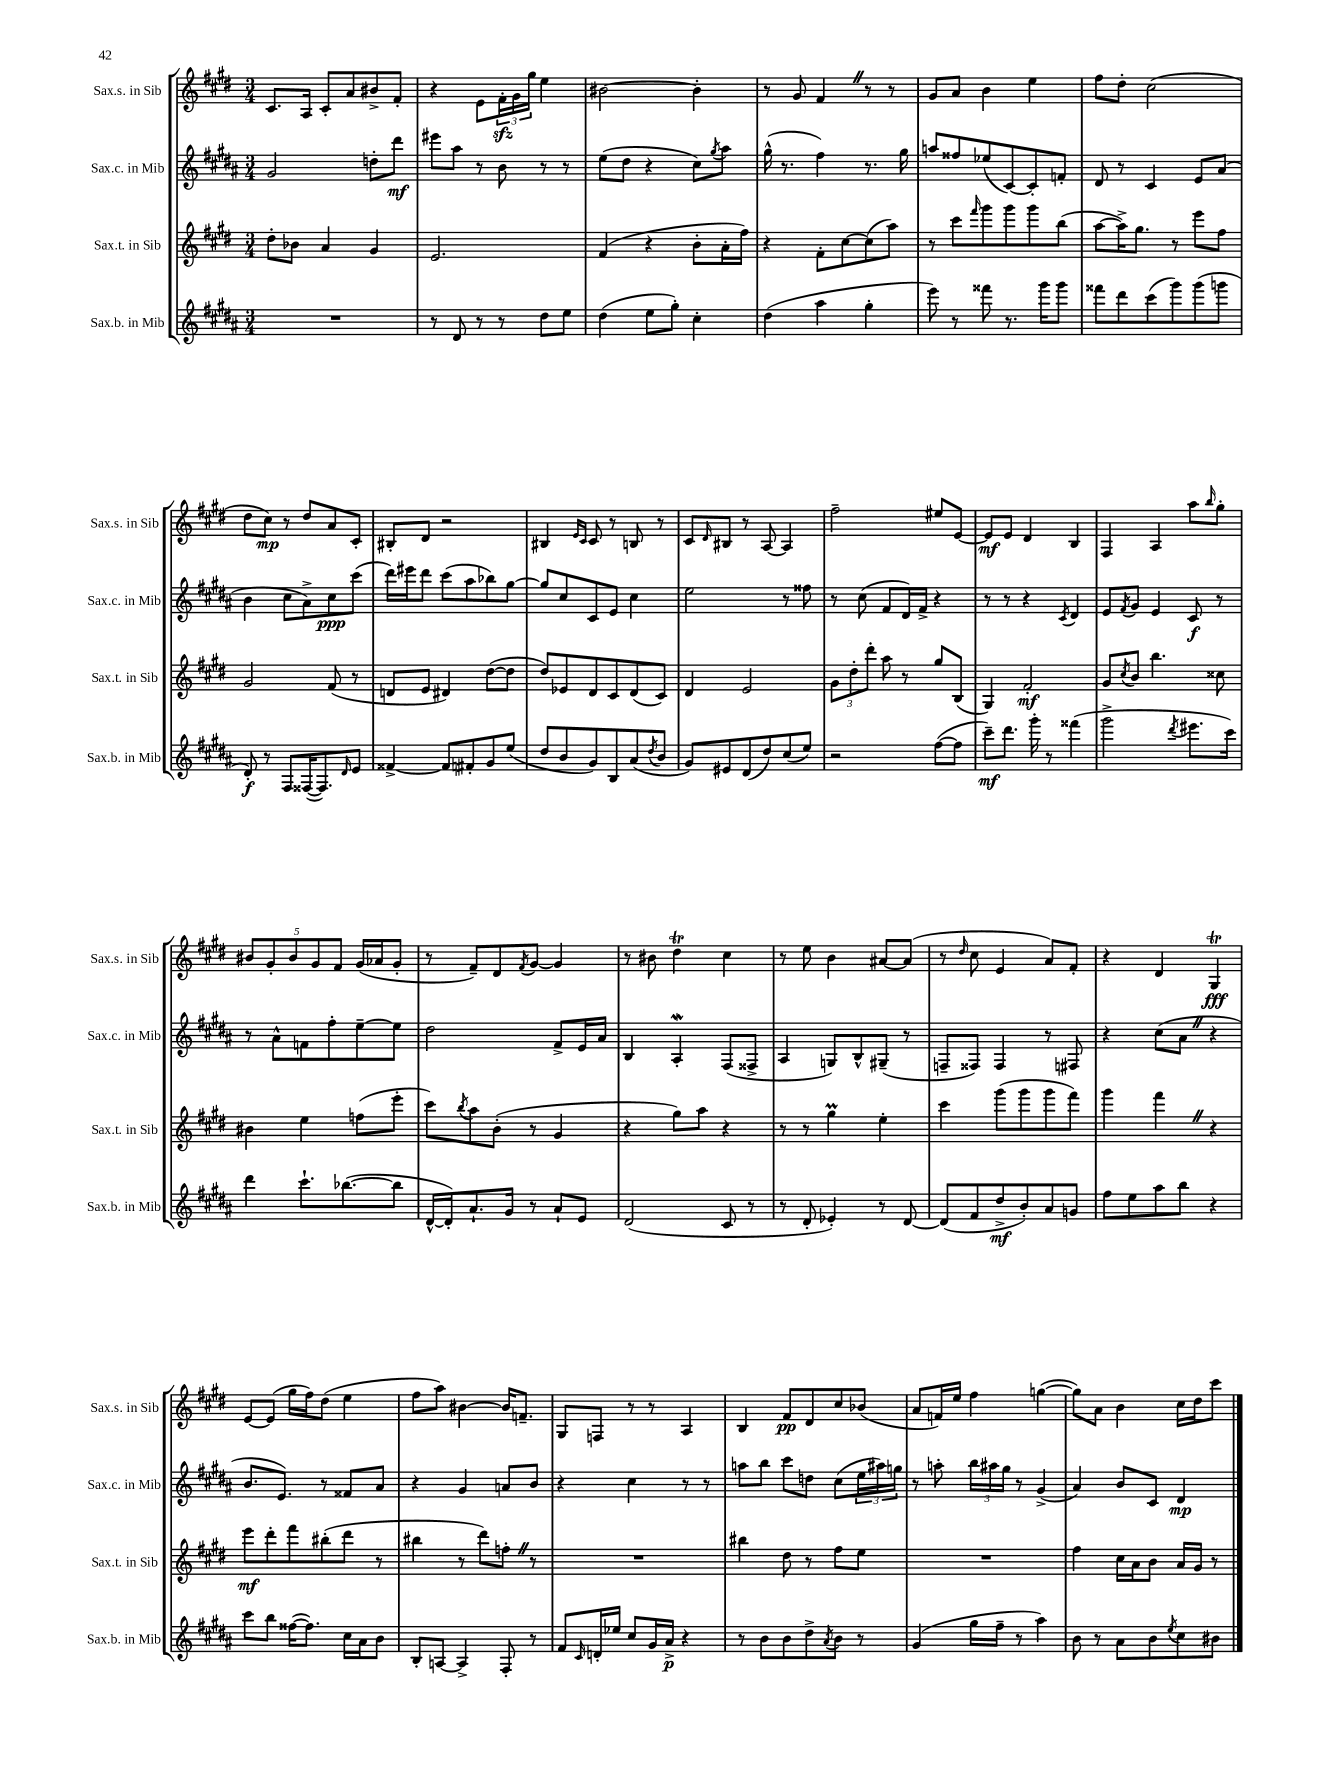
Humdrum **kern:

**kern	**dynam	**kern	**dynam	**kern	**dynam	**kern	**dynam
*part4	*part4	*part3	*part3	*part2	*part2	*part1	*part1
*staff4	*staff4	*staff3	*staff3	*staff2	*staff2	*staff1	*staff1
*I"Sax.b. in Mib	*	*I"Sax.t. in Sib	*	*I"Sax.c. in Mib	*	*I"Sax.s. in Sib	*
*I'Sax.b. in Mib	*	*I'Sax.t. in Sib	*	*I'Sax.c. in Mib	*	*I'Sax.s. in Sib	*
*clefG2	*	*clefG2	*	*clefG2	*	*clefG2	*
*k[f#c#g#d#a#]	*	*k[f#c#g#d#]	*	*k[f#c#g#d#a#]	*	*k[f#c#g#d#]	*
*M3/4	*	*M3/4	*	*M3/4	*	*M3/4	*
=20	=20	=20	=20	=20	=20	=20	=20
2.r	.	8dd#'\L	.	2g#/	.	8.c#/L	.
.	.	8b-X\J	.	.	.	.	.
.	.	.	.	.	.	16A/Jk	.
.	.	4a/	.	.	.	8c#'/L	.
.	.	.	.	.	.	8a/	.
.	.	4g#/	.	8ddn'\L	.	8b#X^/	.
.	.	.	.	8ddd#\J	mf	8f#'/J	.
=21	=21	=21	=21	=21	=21	=21	=21
8r	.	2.e/	.	8eee#X\L	.	4r	.
8d#/	.	.	.	8aa#\J	.	.	.
8r	.	.	.	8r	.	8e\L	.
8r	.	.	.	8b\	.	24f#zz'\L	.
.	.	.	.	.	.	24g#\	.
.	.	.	.	.	.	24gg#\JJ	.
8dd#\L	.	.	.	8r	.	4ee\	.
8ee\J	.	.	.	8r	.	.	.
=22	=22	=22	=22	=22	=22	=22	=22
(4dd#\	.	(4f#/	.	(8ee\L	.	[2b#X\	.
.	.	.	.	8dd#\J	.	.	.
8ee\L	.	4r	.	4r	.	.	.
8gg#'\J)	.	.	.	.	.	.	.
4cc#'\	.	8b'\L	.	8cc#\L)	.	4b#'\]	.
.	.	.	.	8qgg#/	.	.	.
.	.	16a'\L	.	8aa#\J	.	.	.
.	.	16ff#\JJ)	.	.	.	.	.
=23	=23	=23	=23	=23	=23	=23	=23
(4dd#\	.	4r	.	(16gg#^^\	.	8r	.
.	.	.	.	8.r	.	.	.
.	.	.	.	.	.	8g#/	.
4aa#\	.	8f#'\L	.	4ff#\)	.	4f#Z/	.
.	.	[8cc#\	.	.	.	.	.
4gg#'\	.	(8cc#\]	.	8.r	.	8r	.
.	.	8aa\J)	.	.	.	8r	.
.	.	.	.	16gg#\	.	.	.
=24	=24	=24	=24	=24	=24	=24	=24
8eee\)	.	8r	.	8aan/L	.	8g#/L	.
8r	.	8ccc#\L	.	8ff##X/	.	8a/J	.
.	.	16qqfff#/	.	.	.	.	.
8fff##X\	.	8ggg#\	.	(8ee-X/	.	4b\	.
8.r	.	8ggg#\	.	[8c#/)	.	.	.
.	.	8ggg#\	.	8c#'/]	.	4ee\	.
16ggg#\KL	.	.	.	.	.	.	.
8ggg#\J	.	(8bb\J	.	8fn'/J	.	.	.
=25	=25	=25	=25	=25	=25	=25	=25
8fff##X\L	.	[8aa\L	.	8d#/	.	8ff#\L	.
8ddd#\	.	16aa^\K])	.	8r	.	8dd#'\J	.
.	.	8.gg#\J	.	.	.	.	.
(8ccc#\	.	.	.	4c#/	.	(2cc#\	.
8ggg#\)	.	8r	.	.	.	.	.
(8ggg#\	.	8eee\L	.	8e/L	.	.	.
8gggn\J	.	8ff#\J	.	(8a#/J	.	.	.
!!LO:LB:g=z
=26	=26	=26	=26	=26	=26	=26	=26
8d#'/)	f	2g#/	.	4b\	.	8dd#\L	.
8r	.	.	.	.	.	8cc#\J)	mp
8F#/L	.	.	.	8cc#\L	.	8r	.
([16F##X/K	.	.	.	8a#^\)	.	8dd#/L	.
8.F##/])	.	.	.	.	.	.	.
.	.	(8f#/	.	8cc#\	ppp	8a/	.
16qqd#/	.	.	.	.	.	.	.
8e/J	.	8r	.	(8ccc#\J	.	8c#'/J	.
=27	=27	=27	=27	=27	=27	=27	=27
[4f##X^/	.	8dn/L	.	16ddd#\LL)	.	8B#X'/L	.
.	.	.	.	16eee#X\J	.	.	.
.	.	8e/J	.	8ddd#\J	.	8d#/J	.
8f##/L]	.	4d#X/)	.	(8ccc#\L	.	2r	.
8f#X'/	.	.	.	8aa#\	.	.	.
8g#/	.	([8dd#\L	.	8bb-X\)	.	.	.
(8ee/J	.	8dd#\J]	.	[8gg#\J	.	.	.
=28	=28	=28	=28	=28	=28	=28	=28
8dd#/L	.	8dd#/L)	.	8gg#/L]	.	4B#X/	.
8b/	.	8e-X/	.	8cc#/	.	.	.
.	.	.	.	.	.	16qqe/LL	.
.	.	.	.	.	.	16qqc#/JJ	.
8g#/)	.	8d#/	.	8c#/	.	8c#/	.
8B/	.	8c#/	.	8e/J	.	8r	.
(8a#/	.	(8d#/	.	4cc#\	.	8Bn/	.
8qdd#/	.	.	.	.	.	.	.
8b/J	.	8c#/J)	.	.	.	8r	.
=29	=29	=29	=29	=29	=29	=29	=29
8g#/L)	.	4d#/	.	2ee\	.	8c#/L	.
.	.	.	.	.	.	16qqd#/	.
8e#X/	.	.	.	.	.	8B#X/J	.
(8d#/	.	2e/	.	.	.	8r	.
8dd#/)	.	.	.	.	.	[8A/	.
(8cc#/	.	.	.	8r	.	4A/]	.
8ee/J)	.	.	.	8ff##X\	.	.	.
=30	=30	=30	=30	=30	=30	=30	=30
2r	.	12g#\L	.	8r	.	2ff#~\	.
.	.	12dd#'\	.	.	.	.	.
.	.	.	.	(8cc#\	.	.	.
.	.	12ddd#'\J	.	.	.	.	.
.	.	8aa\	.	8f#/L	.	.	.
.	.	8r	.	16d#/L)	.	.	.
.	.	.	.	16f#^/JJ	.	.	.
([8ff#\L	.	8gg#/L	.	4r	.	8ee#X/L	.
8ff#\J]	.	(8B/J	.	.	.	[8e/J	.
=31	=31	=31	=31	=31	=31	=31	=31
8ccc#~\L)	mf	4G#/)	.	8r	.	8e/L]	mf
8.ddd#\J	.	.	.	8r	.	8e/J	.
.	.	2f#'/	mf	4r	.	4d#/	.
16ggg#'\	.	.	.	.	.	.	.
8r	.	.	.	.	.	.	.
.	.	.	.	8qc#/	.	.	.
(4fff##X\	.	.	.	4d#/	.	4B/	.
=32	=32	=32	=32	=32	=32	=32	=32
2ggg#^\	.	8g#/L	.	8e/L	.	4F#/	.
.	.	8qcc#/	.	8qf#/	.	.	.
.	.	8b/J	.	8g#/J	.	.	.
.	.	4.bb\	.	4e/	.	4A/	.
8qddd#/	.	.	.	.	.	.	.
8.eee#X\L	.	.	.	8c#/	f	8aa\L	.
.	.	.	.	.	.	16qqbb/	.
.	.	8cc##X\	.	8r	.	8gg#'\J	.
16ccc#\Jk)	.	.	.	.	.	.	.
!!LO:LB:g=z
=33	=33	=33	=33	=33	=33	=33	=33
4ddd#\	.	4b#X\	.	8r	.	10b#X/L	.
.	.	.	.	.	.	10g#'/	.
.	.	.	.	8a#^^\L	.	.	.
.	.	.	.	.	.	10b#/	.
8.ccc#`\L	.	4ee\	.	8fn\	.	.	.
.	.	.	.	.	.	10g#/	.
.	.	.	.	8ff#'\	.	.	.
.	.	.	.	.	.	10f#/J	.
([8.bb-X\	.	.	.	.	.	.	.
.	.	(8ffn\L	.	[8ee~\	.	(16g#/LL	.
.	.	.	.	.	.	16a-X/J	.
8bb-\J]	.	8eee'\J	.	8ee\J]	.	8g#'/J	.
=34	=34	=34	=34	=34	=34	=34	=34
[16d#^^/LL	.	8ccc#\L)	.	2dd#\	.	8r	.
16d#'/J])	.	.	.	.	.	.	.
.	.	8qbb/	.	.	.	.	.
8.a#`/	.	8aa\	.	.	.	8f#~/L)	.
.	.	(8b'\J	.	.	.	8d#/	.
16g#/Jk	.	.	.	.	.	.	.
.	.	.	.	.	.	8qf#/	.
8r	.	8r	.	.	.	[8g#/J	.
8a#`/L	.	4g#/	.	8f#^/L	.	4g#/]	.
8e/J	.	.	.	16e/L	.	.	.
.	.	.	.	16a#/JJ	.	.	.
=35	=35	=35	=35	=35	=35	=35	=35
(2d#/	.	4r	.	4B/	.	8r	.
.	.	.	.	.	.	8b#X\	.
.	.	8gg#\L)	.	4A#W'/	.	4dd#t\	.
.	.	8aa\J	.	.	.	.	.
8c#/	.	4r	.	(8F#/L	.	4cc#\	.
8r	.	.	.	8F##X^/J	.	.	.
=36	=36	=36	=36	=36	=36	=36	=36
8r	.	8r	.	4A#/	.	8r	.
8d#'/	.	8r	.	.	.	8ee\	.
4e-X'/)	.	4gg#m\	.	8Gn/L)	.	4b\	.
.	.	.	.	8B^^/	.	.	.
8r	.	4ee'\	.	(8G#X~/J	.	[8a#X/L	.
[8d#/	.	.	.	8r	.	(8a#/J]	.
=37	=37	=37	=37	=37	=37	=37	=37
(8d#/L]	.	4ccc#\	.	8Fn~/L	.	8r	.
.	.	.	.	.	.	16qqdd#/	.
8f#/	.	.	.	8F##X/J)	.	8cc#\	.
8dd#^/	mf	(8ggg#\L	.	4F##/	.	4e/	.
8b'/)	.	8ggg#\	.	.	.	.	.
8a#/	.	8ggg#\	.	8r	.	8a/L)	.
8gn/J	.	8fff#\J)	.	8F#X/	.	8f#'/J	.
=38	=38	=38	=38	=38	=38	=38	=38
8ff#\L	.	4ggg#\	.	4r	.	4r	.
8ee\	.	.	.	.	.	.	.
8aa#\	.	4fff#Z\	.	(8cc#\L	.	4d#/	.
8bb\J	.	.	.	8a#Z\J	.	.	.
4r	.	4r	.	4r	.	4G#t/	fff
!!LO:LB:g=z
=39	=39	=39	=39	=39	=39	=39	=39
8ccc#\L	.	8eee\L	mf	8.b/L	.	[8e/L	.
8bb\J	.	8ddd#'\	.	.	.	(8e/J]	.
.	.	.	.	8.e/J)	.	.	.
([16ff##X\KL	.	8fff#\	.	.	.	16gg#\LL	.
8.ff##\J])	.	.	.	.	.	16ff#\J)	.
.	.	(8bb#X'\	.	8r	.	(8dd#\J	.
16cc#\LL	.	8ddd#\J	.	8f##X/L	.	4ee\	.
16a#\J	.	.	.	.	.	.	.
8b\J	.	8r	.	8a#/J	.	.	.
=40	=40	=40	=40	=40	=40	=40	=40
8B'/L	.	4bb#X\	.	4r	.	8ff#\L	.
[8An/J	.	.	.	.	.	8aa\J)	.
4A^/]	.	8r	.	4g#/	.	[4b#X\	.
.	.	8ddd#\L)	.	.	.	.	.
8F#'/	.	8ffn'Z\J	.	8an/L	.	16b#/KL]	.
.	.	.	.	.	.	8.fn~/J	.
8r	.	8r	.	8b/J	.	.	.
=41	=41	=41	=41	=41	=41	=41	=41
8f#/L	.	2.r	.	4r	.	8G#/L	.
16qqc#/	.	.	.	.	.	.	.
16dn'/L	.	.	.	.	.	8Fn/J	.
16ee-X/JJ	.	.	.	.	.	.	.
8cc#/L	.	.	.	4cc#\	.	8r	.
16g#/L	.	.	.	.	.	8r	.
16a#^/JJ	p	.	.	.	.	.	.
4r	.	.	.	8r	.	4A/	.
.	.	.	.	8r	.	.	.
=42	=42	=42	=42	=42	=42	=42	=42
8r	.	4bb#X\	.	8aan\L	.	4B/	.
8b\L	.	.	.	8bb\J	.	.	.
8b\	.	8dd#\	.	8ccc#\L	.	8f#/L	pp
8dd#^\	.	8r	.	8ddn\J	.	8d#/	.
8qa#/	.	.	.	.	.	.	.
8b\J	.	8ff#\L	.	(8cc#\L	.	8cc#/	.
8r	.	8ee\J	.	24ee\L	.	(8b-X/J	.
.	.	.	.	24aa#X\)	.	.	.
.	.	.	.	24ggn\JJ	.	.	.
=43	=43	=43	=43	=43	=43	=43	=43
(4g#/	.	2.r	.	8r	.	8a/L	.
.	.	.	.	8aan'\	.	16fn/L)	.
.	.	.	.	.	.	16ee/JJ	.
16gg#\LL	.	.	.	24bb\LL	.	4ff#\	.
.	.	.	.	24aa#X\	.	.	.
16ff#~\JJ	.	.	.	.	.	.	.
.	.	.	.	24gg#\JJ	.	.	.
8r	.	.	.	8r	.	.	.
4aa#\)	.	.	.	(4g#^/	.	([4ggn\	.
=44	=44	=44	=44	=44	=44	=44	=44
8b\	.	4ff#\	.	4a#/)	.	8gg\L])	.
8r	.	.	.	.	.	8a\J	.
8a#\L	.	16cc#\LL	.	8b/L	.	4b\	.
.	.	16a\J	.	.	.	.	.
8b\	.	8b\J	.	8c#/J	.	.	.
8qee/	.	.	.	.	.	.	.
8cc#\	.	16a/LL	.	4d#/	mp	16cc#\LL	.
.	.	16g#/JJ	.	.	.	16dd#\J	.
8b#X\J	.	8r	.	.	.	8ccc#\J	.
==	==	==	==	==	==	==	==
*-	*-	*-	*-	*-	*-	*-	*-
